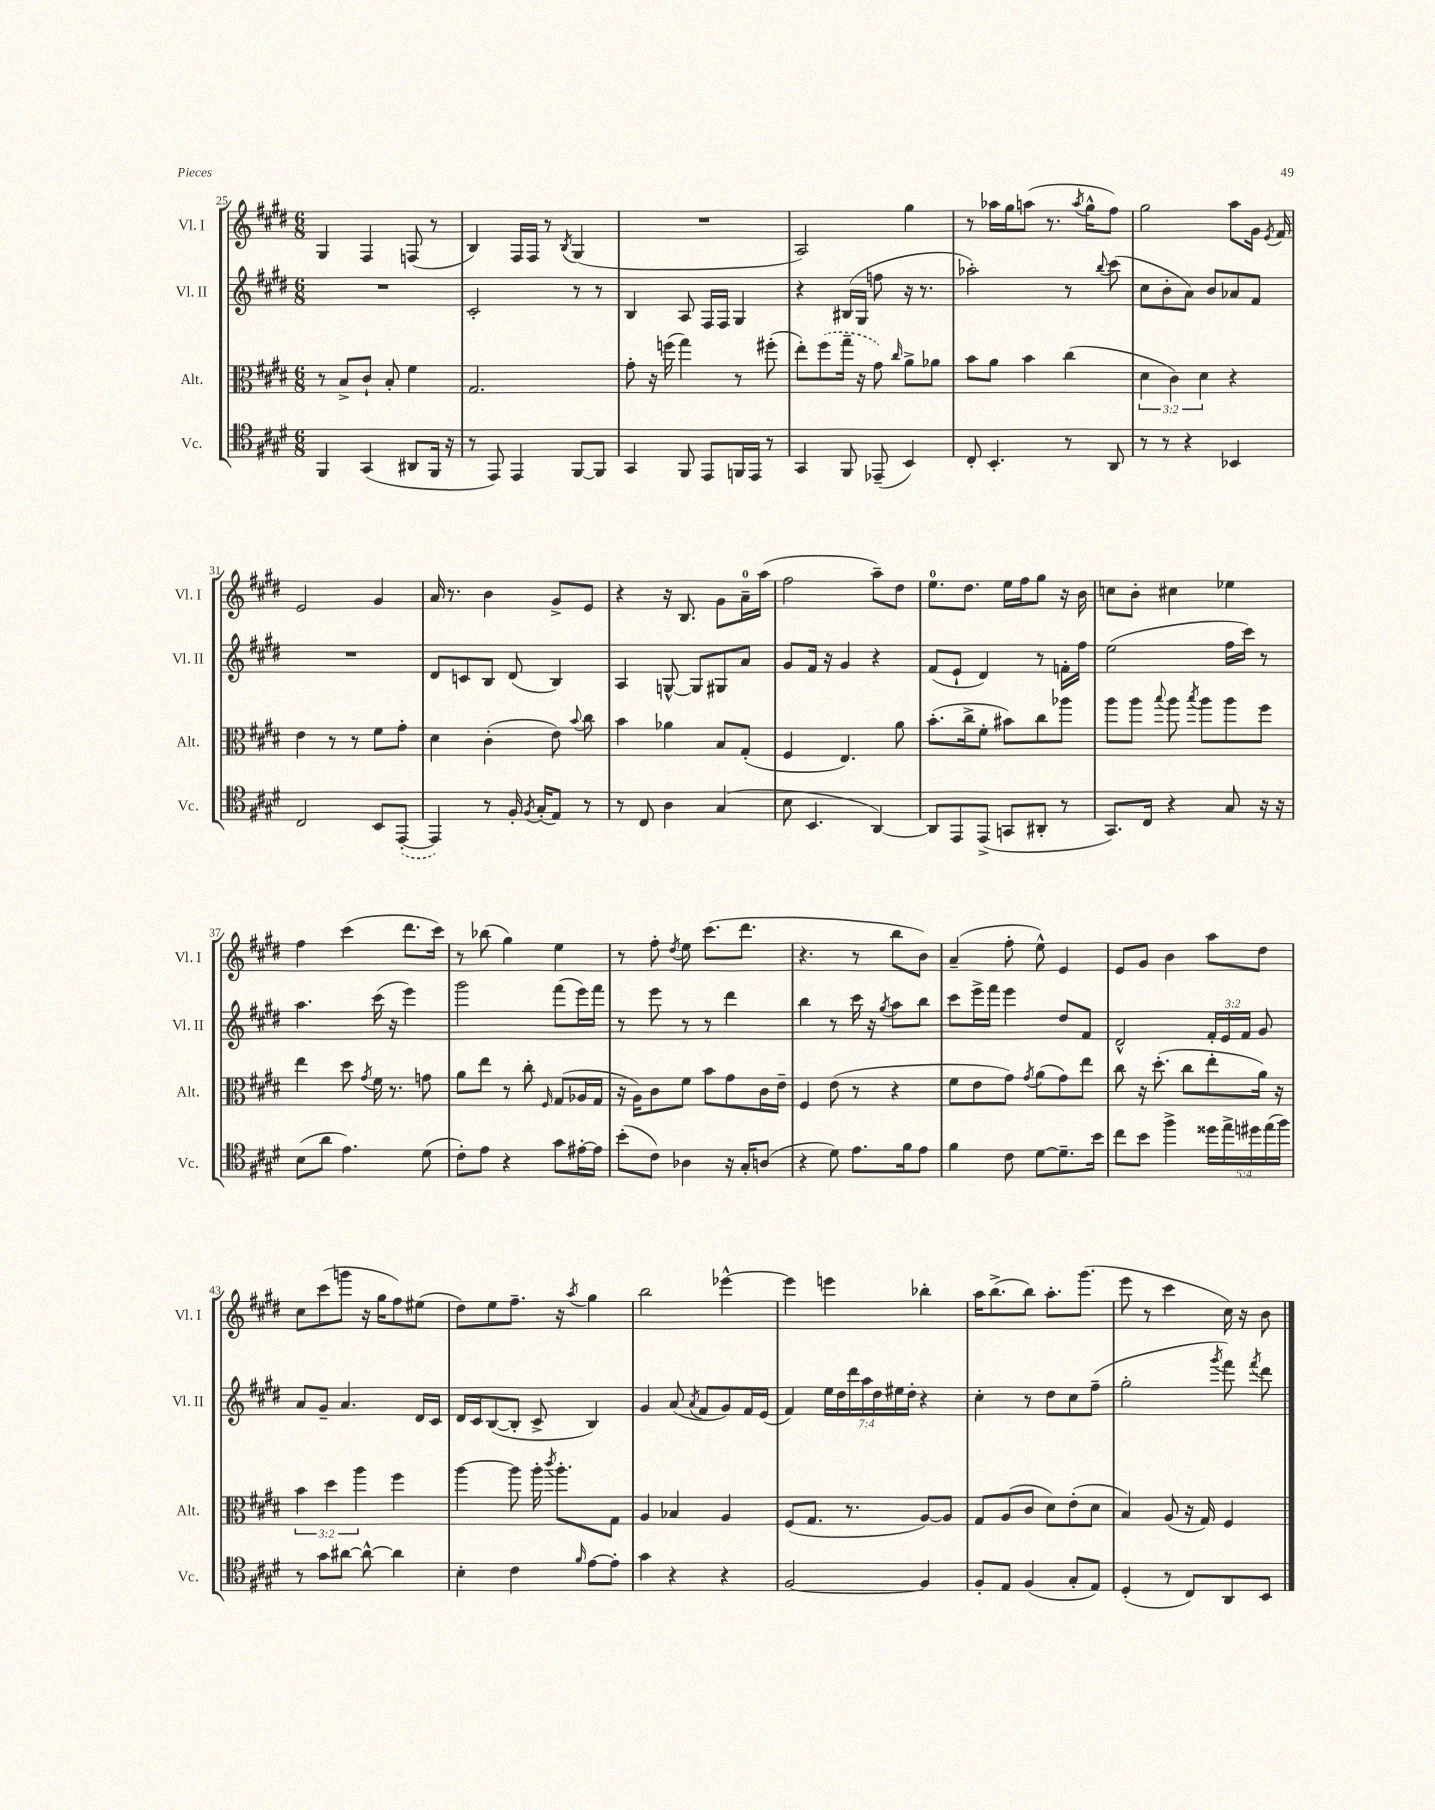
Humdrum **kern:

**kern	**kern	**kern	**kern
*staff4	*staff3	*staff2	*staff1
*clefC4	*clefC3	*clefG2	*clefG2
*k[f#c#g#d#]	*k[f#c#g#d#]	*k[f#c#g#d#]	*k[f#c#g#d#]
*M6/8	*M6/8	*M6/8	*M6/8
4FF#	8r	2.r	4G#
.	8B^	.	.
(4GG#	8c#`	.	4F#
.	8B'	.	.
8AA#	4f#	.	(8F
16FF#	.	.	8r
16r	.	.	.
=	=	=	=
8r	2.G#	2c#'	4B)
8EE)	.	.	.
4EE	.	.	16F#
.	.	.	16F#
.	.	.	8r
.	.	.	8qB
[8FF#	.	8r	(4G#
8FF#]	.	8r	.
=	=	=	=
4GG#	8g#'	4B	2.r
.	16r	.	.
.	(16ff	.	.
8FF#	4gg#)	8A	.
8EE	.	16F#	.
.	.	16F#	.
16FF	8r	4G#	.
16EE	.	.	.
8r	(8ff#'	.	.
=	=	=	=
4GG#	8ee')	4r	2A)
.	(8ff#	.	.
8FF#	16gg#~	(16B#	.
.	16r	16G#	.
(8EE-~	8g#)	8ff	.
.	16qqcc#	.	.
4BB)	8a^	16r	4gg#
.	.	8.r	.
.	8a-	.	.
=	=	=	=
8C#'	8b	2aa-')	8r
4.BB'	8a	.	16aa-
.	.	.	16gg#
.	4b	.	(8aa
.	.	.	8.r
8r	(4cc#	8r	.
.	.	.	8qaa
.	.	.	16gg#^^
.	.	8qqbb	.
8AA	.	(8ccc#	8ff#)
=	=	=	=
8r	6d#	8cc#	2gg#
8r	.	8b'	.
.	6c#)	.	.
4r	.	8a)	.
.	6d#	.	.
.	.	8b	.
4BB-	4r	8a-	8aa
.	.	8f#	16g#
.	.	.	8qe
.	.	.	16f#
=	=	=	=
2C#	4e	2.r	2e
.	8r	.	.
.	8r	.	.
8BB	8f#	.	4g#
([8EE'	8g#'	.	.
=	=	=	=
4EE])	4d#	8d#	16a
.	.	.	8.r
.	.	8c	.
8r	(4c#'	8B	4b
16F#'	.	(8d#	.
8qF#	.	.	.
(16G#'	.	.	.
8E)	8e)	4B)	8g#^
.	8qqb	.	.
8r	8cc#	.	8e
=	=	=	=
8r	4b	4A	4r
8C#	.	.	.
4A	4a-	[8G^^	16r
.	.	.	8.B
.	.	8G]	.
(4G#	8B	8G#	8g#
.	(8G#'	8a	16a~
.	.	.	(16aa
=	=	=	=
8B	4F#	8g#	2ff#
4.BB	.	16f#	.
.	.	16r	.
.	4.E)	4g#	.
[4AA)	.	4r	8aa~)
.	8a	.	8dd#
=	=	=	=
8AA]	(8.b'	(8f#	8.ee
8EE	.	8e`	.
.	16cc#^	.	8.dd#
(8EE^	8f#'	4d#)	.
8GG	8b#)	.	16ee
.	.	.	16ff#
8AA#'	8cc#	8r	8gg#
8r	8aa-	16f'	16r
.	.	16ff#	16b
=	=	=	=
8.GG#)	8aa	(2ee	8cc
.	8aa	.	8b'
16C#	.	.	.
.	8qqbb	.	.
4r	8aa	.	4cc#
.	8qbb	.	.
.	8aa	.	.
8G#	8aa	16ff#	4ee-
.	.	16ccc#)	.
16r	8ff#	8r	.
16r	.	.	.
=	=	=	=
(8B	4ee	4.aa	4ff#
8a	.	.	.
4.e)	8dd#	.	(4ccc#
.	8qg#	.	.
.	16f#	(16ccc#	.
.	8.r	16r	.
.	.	4eee)	8.ddd#
(8d#	8g	.	.
.	.	.	16ccc#)
=	=	=	=
8c#')	8a	2ggg#	8r
8e	8ee	.	(8bb-
4r	8r	.	4gg#)
.	8cc#'	.	.
.	16qqF#	.	.
8g#	(8G#	(8fff#	4ee
[16e#'	16A-	16eee)	.
16e#]	16G#	16fff#	.
=	=	=	=
(8b'	16r	8r	8r
.	16A)	.	.
8c#)	8c#	8eee	8ff#'
.	.	.	8qdd#
4A-	8f#	8r	8ee
.	8b	8r	(8.ccc#
16r	8g#	4ddd#	.
16G#'	.	.	8.ddd#
(8A	16c#	.	.
.	16e~	.	.
=	=	=	=
4r	4F#	4bb	4.r
8d#)	(8e	8r	.
8.e	8r	16ccc#	8r
.	.	16r	.
.	.	8qgg#	.
.	4r	8aa	8bb
16f#	.	.	.
8e	.	8bb	8b)
=	=	=	=
4f#	8f#	8ccc#	(4a~
.	8e	16eee^	.
.	.	16fff#	.
8c#	8g#)	4eee	8ff#'
.	8qg#	.	.
[8d#	(8a	.	8ee^^)
8.d#~]	8g#)	8dd#	4e
.	8ee	8f#	.
16b	.	.	.
=	=	=	=
8cc#	8cc#	2d#^^	8e
8b	16r	.	8g#
.	(8.dd#'	.	.
4ff#^	.	.	4b
.	8cc#	.	.
20dd##	8ee'	24f#'	8aa
.	.	24e	.
20ee^	.	.	.
.	.	24f#	.
20dd#	.	.	.
.	16a)	8g#	8dd#
(20ee	.	.	.
.	16r	.	.
20ff#)	.	.	.
=	=	=	=
8r	6b	8a	8cc#
8g#	.	8g#~	(8ccc#
.	6dd#	.	.
[8a#	.	4.a	8ggg
.	6aa	.	.
8a#^^_	.	.	16r
.	.	.	16gg#
4a#]	4ff#	.	8ff#)
.	.	16d#	(8ee#
.	.	16c#	.
=	=	=	=
4B'	[4aa	16d#	8dd#)
.	.	16c#	.
.	.	([8B	8ee
4c#	8aa]	8B']	8.ff#~
.	16aa'	8c#^	.
.	8qccc#	.	.
.	8.aa'	.	16r
16qqf#	.	.	8qaa
[8e	.	4B)	4gg#
8e']	8G#	.	.
=	=	=	=
4g#	4A	4g#	2bb
4r	4B-	(8a	.
.	.	8qa	.
.	.	8f#	.
4r	4A	8g#)	[4eee-^^
.	.	16f#	.
.	.	(16e	.
=	=	=	=
[2F#	(8F#	4f#)	4eee-]
.	8.G#	.	.
.	.	28ee	4eee
.	.	28dd#	.
.	8.r	.	.
.	.	28ddd#	.
.	.	28aa	.
.	.	28dd#	.
.	.	28ee#	.
.	.	28dd#'	.
4F#]	[8A)	4r	4bb-'
.	8A]	.	.
=	=	=	=
8F#'	8G#	4cc#'	16aa
.	.	.	(8.bb^
8E	(8A	.	.
(4F#	8c#	8r	8bb)
.	8d#)	8dd#	8.aa'
8G#'	(8e'	8cc#	.
.	.	.	(8.ggg#
8E)	8d#	(8ff#~	.
=	=	=	=
(4D#'	4B)	2gg#'	8eee
.	.	.	8r
8r	(8A	.	4ccc#
8C#)	16r	.	.
.	16G#)	.	.
.	.	8qggg#	.
8AA	4F#	8fff#)	16cc#)
.	.	.	16r
.	.	8qfff#	.
8BB	.	8ddd#	8b
==	==	==	==
*-	*-	*-	*-
